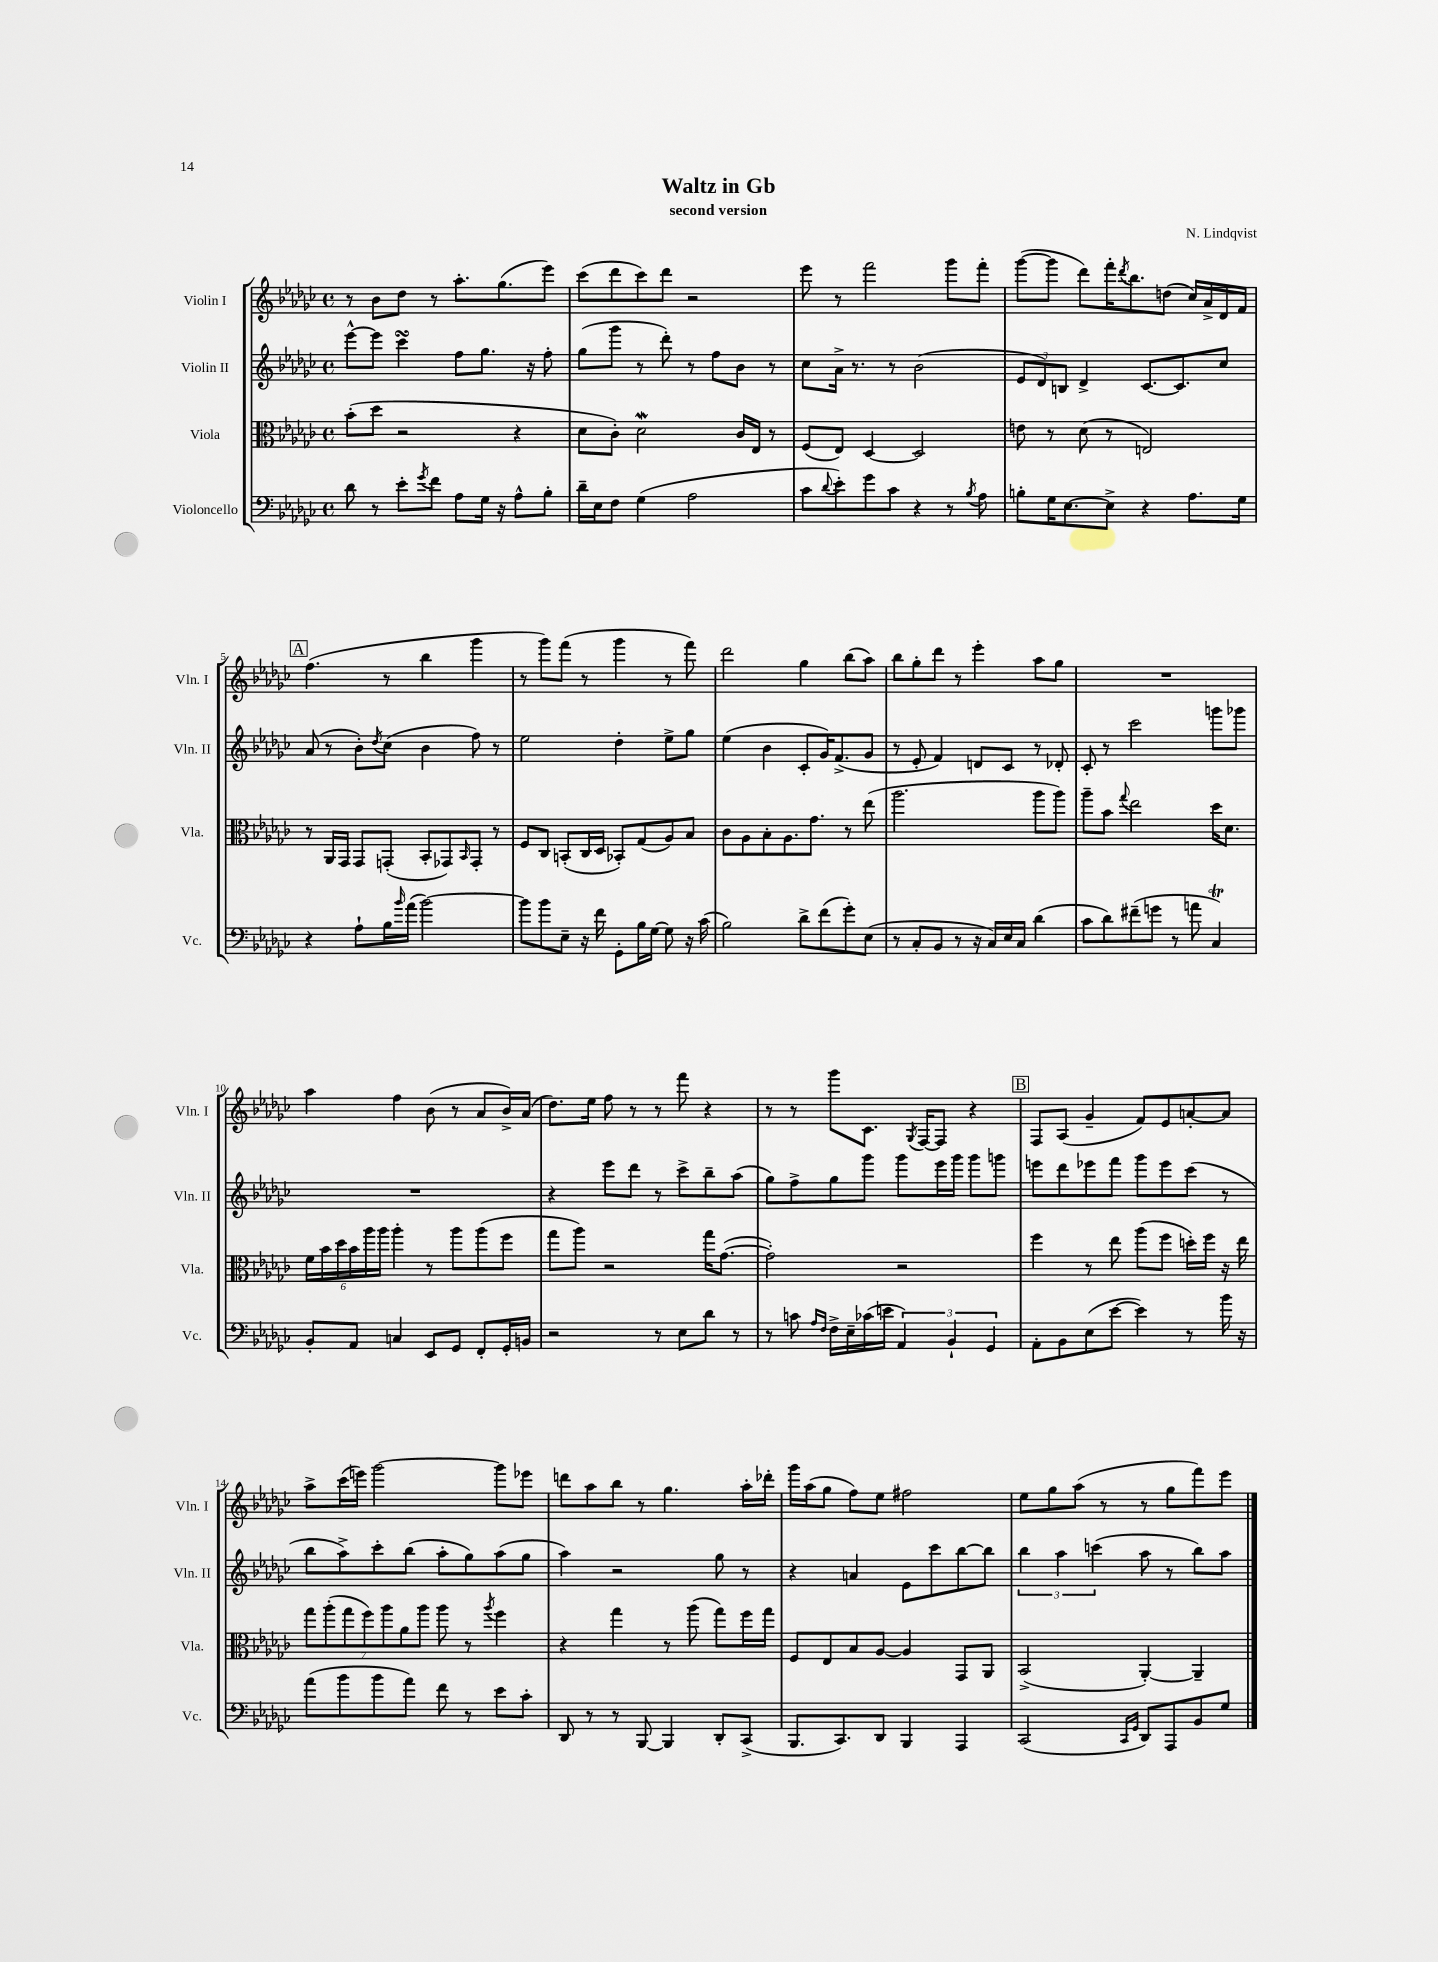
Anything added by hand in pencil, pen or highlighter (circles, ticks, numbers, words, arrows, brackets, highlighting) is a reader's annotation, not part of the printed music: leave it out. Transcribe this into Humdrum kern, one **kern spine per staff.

**kern	**kern	**kern	**kern
*staff4	*staff3	*staff2	*staff1
*clefF4	*clefC3	*clefG2	*clefG2
*k[b-e-a-d-g-c-]	*k[b-e-a-d-g-c-]	*k[b-e-a-d-g-c-]	*k[b-e-a-d-g-c-]
*M4/4	*M4/4	*M4/4	*M4/4
*met(c)	*met(c)	*met(c)	*met(c)
8d-\	(8b-'\L	[8eee-^^\L	8r
8r	8dd-\J	8eee-\]J	8b-\L
8e-'\L	2r	4ccc-\	8dd-\J
8qg-/	.	.	.
8f\J	.	.	8r
8A-\L	.	8ff\L	8.aa-'\L
16G-\Jk	.	8.gg-\J	.
16r	.	.	(8.gg-\
8A-^^\L	4r	.	.
.	.	16r	.
8B-'\J	.	8ff'\	8eee-\J)
=	=	=	=
16d-~\LL	8d-\L	(8gg-\L	(8ccc-\L
16E-\J	.	.	.
8F\J	8c-'\J)	8ggg-\J	8ddd-\
(4G-\	2d-\	8r	8ccc-\)
.	.	8ddd-'\)	8ddd-\J
2A-\	.	8r	2r
.	.	8ff\L	.
.	16c-/LL	8b-\J	.
.	16E-/JJ	.	.
.	8r	8r	.
=	=	=	=
8c-\L	(8F/L	8cc-\L	8eee-\
8qqd-/	.	.	.
8e-'\)	8E-/J)	16a-^\Jk	8r
.	.	8.r	.
8g-\	[4D-/	.	2fff\
8c-\J	.	8r	.
4r	2D-/]	(2b-\	.
8r	.	.	8ggg-\L
8qB-/	.	.	.
8A-\	.	.	8fff'\J
=	=	=	=
8B'\L	8e\	12e-/L	([8ggg-\L
.	.	12d-/)	.
16G-\K	8r	.	8ggg-\]J
.	.	12B/J	.
[8.E-\	.	.	.
.	(8d-\	4d-^/	8ddd-\L)
8E-^\]J	8r	.	16fff'\K
.	.	.	8qddd-/
.	.	.	8.bb-\
4r	2E/)	[8.c-/L	.
.	.	.	(8dd\J
.	.	8.c-/]	.
8.A-\L	.	.	16cc-/LL)
.	.	.	16a-^/
.	.	8cc-/J	16d-/
16G-\Jk	.	.	16f/JJ
=	=	=	=
4r	8r	(8a-/	(4.ff\
.	16AA-/LL	8r	.
.	16GG-/JJ	.	.
8A-`\L	8GG-/L	8b-'\L)	.
.	.	8qdd-/	.
16B-\L	(8GG'/J	(8cc-\J	8r
16qqb-/	.	.	.
(16a-\JJ	.	.	.
[2b-\)	8BB-'/L	4b-\	4bb-\
.	8GG-/)	.	.
.	16qqBB-/	.	.
.	8GG-'/J	8ff\)	4ggg-\
.	8r	8r	.
=	=	=	=
8b-\]L	8F/L	2ee-\	8r
8b-\	8C-/J	.	8ggg-\L)
8E-~\J	(8BB'/L	.	(8fff\J
16r	16C-/L	.	8r
16f\	16D-/JJ	.	.
8GG-'\L	8BB-'/L)	4dd-'\	4ggg-\
16B-\L	(8G-/	.	.
[16G-\JJ	.	.	.
8G-\]	8A-/)	8ee-^\L	8r
16r	8B-/J	8gg-\J	8fff\)
(16c-\	.	.	.
=	=	=	=
2B-\)	8c-\L	(4ee-\	2ddd-\
.	8A-\	.	.
.	8B-'\	4b-\	.
.	8.A-\	.	.
8d-^\L	.	8c-'/L	4gg-\
.	8.g-\J	.	.
(8f\	.	16g-/K)	.
.	.	(8.f^/	.
8g-'\)	8r	.	(8bb-\L
(8E-\J	(8ee-\	8g-/J	8aa-\J)
=	=	=	=
8r	2.aa-\	8r	8bb-\L
8C-'/L	.	8e-'/	8gg-'\
8BB-/J	.	4f/)	8ddd-\J
8r	.	.	8r
16r	.	8d/L	4eee-'\
16C-/LL)	.	.	.
16E-/	.	8c-/J	.
16C-/JJ	.	.	.
(4d-\	8aa-\L	8r	8aa-\L
.	8aa-\J)	8d-'/	8gg-\J
=	=	=	=
8c-\L	8aa-~\L	8c-'/	1r
8d-\)	8b-\J	8r	.
.	8qqgg-/	.	.
(8f#~\	2ee-\	2ccc-\	.
8g\J	.	.	.
8r	.	.	.
8a\	.	.	.
4C-/)	16dd-\LK	8ggg\L	.
.	8.d-\J	.	.
.	.	8ggg-\J	.
=	=	=	=
8BB-'/L	24f\LL	1r	4aa-\
.	24b-\	.	.
.	24dd-\	.	.
8AA-/J	24b-\	.	.
.	24aa-\	.	.
.	24aa-\JJ	.	.
4C/	4aa-'\	.	4ff\
8EE-/L	8r	.	(8b-\
8GG-/J	8aa-\L	.	8r
8FF'/L	(8aa-\	.	8a-/L
16GG-'/L	8ff\J	.	16b-^/L)
16BB/JJ	.	.	(16a-/JJ
=	=	=	=
2r	8gg-\L	4r	8.dd-\L)
.	8aa-\J)	.	.
.	.	.	16ee-\Jk
.	2r	8eee-\L	8ff\
.	.	8ddd-\J	8r
8r	.	8r	8r
8E-\L	.	8ccc-^\L	8fff\
8d-\J	16gg-\LK	8bb-~\	4r
.	([8.g-\J	.	.
8r	.	(8aa-\J	.
=	=	=	=
8r	2g-'\])	8gg-\L)	8r
8c\	.	8ff^\	8r
16qqA-/LL	.	.	.
16qqF/JJ	.	.	.
16F^\LL	.	8gg-\	8ggg-\L
16E-~\	.	.	.
(16c-\	.	8ggg-\J	8.c-\J
16e\JJ	.	.	.
6AA-/)	2r	8ggg-\L	.
.	.	.	8qG-/
.	.	.	[16F/LK
.	.	16eee-\L	8F/]J
6BB-`/	.	.	.
.	.	16ggg-\JJ	.
.	.	8ggg-\L	4r
6GG-/	.	.	.
.	.	8ggg\J	.
=	=	=	=
8AA-'\L	4ff\	8eee\L	8F/L
8BB-\	.	8ddd-\	(8A-/J
(8E-\	8r	8eee-\	4g-~/
[8e-\J	8ee-\	8fff\J	.
4e-\])	(8aa-\L	8ggg-\L	8f/L)
.	8ff\J	8eee-\	8e-/
8r	16dd'\LL)	(8ccc-\J	[8a'/
.	16ff\JJ	.	.
16b-\	16r	8r	8a/]J
16r	16ee-\	.	.
=	=	=	=
(8a-\L	14gg-\L	8bb-\L	8aa-^\L
.	(14aa-'\	.	.
8b-\	.	8aa-^\)	(16ccc-\L
.	14gg-\	.	.
.	.	.	16eee\JJ)
.	14ff\)	.	.
8b-\	.	8ccc-'\	[2ggg-\
.	14aa-\	.	.
.	14a-\	.	.
8a-\J)	.	(8bb-\J	.
.	14aa-\J	.	.
8f\	8aa-\	8aa-'\L	.
8r	8r	8gg-\)	.
.	8qaa-/	.	.
8e-\L	4ff\	(8aa-\	8ggg-\]L
8c-'\J	.	8gg-\J	8eee-\J
=	=	=	=
8DD-/	4r	4aa-\)	8ddd\L
8r	.	.	8aa-\
8r	4gg-\	2r	8bb-\J
[8BBB-/	.	.	8r
4BBB-/]	8r	.	4.gg-\
.	(8aa-\	.	.
8DD-'/L	8gg-\L)	8gg-\	.
(8CC-^/J	16ff\L	8r	16aa-'\LL
.	16gg-\JJ	.	16ddd-'\JJ
=	=	=	=
8.BBB-/L	8F/L	4r	16ggg-\LL
.	.	.	(16aa-\J
.	8E-/	.	8gg-\J
8.CC-/)	.	.	.
.	8B-/	4a/	8ff\L)
8DD-/J	[8A-/J	.	8ee-\J
4BBB-/	4A-/]	8e-\L	2ff#\
.	.	8ccc-\	.
4AAA-/	8GG-/L	[8bb-\	.
.	8AA-/J	8bb-\]J	.
=	=	=	=
(2CC-/	(2BB-^/	6bb-\	8ee-\L
.	.	.	8gg-\
.	.	6aa-\	.
.	.	.	(8aa-\J
.	.	(6ccc\	.
.	.	.	8r
16qqCC-/LL	.	.	.
16qqGG-/JJ	.	.	.
8DD-/L)	[4AA-'/)	8aa-\	8r
8AAA-/	.	8r	8gg-\L
8BB-/	4AA-~/]	8bb-\L)	8fff\)
8G-/J	.	8aa-\J	8eee-\J
==	==	==	==
*-	*-	*-	*-
